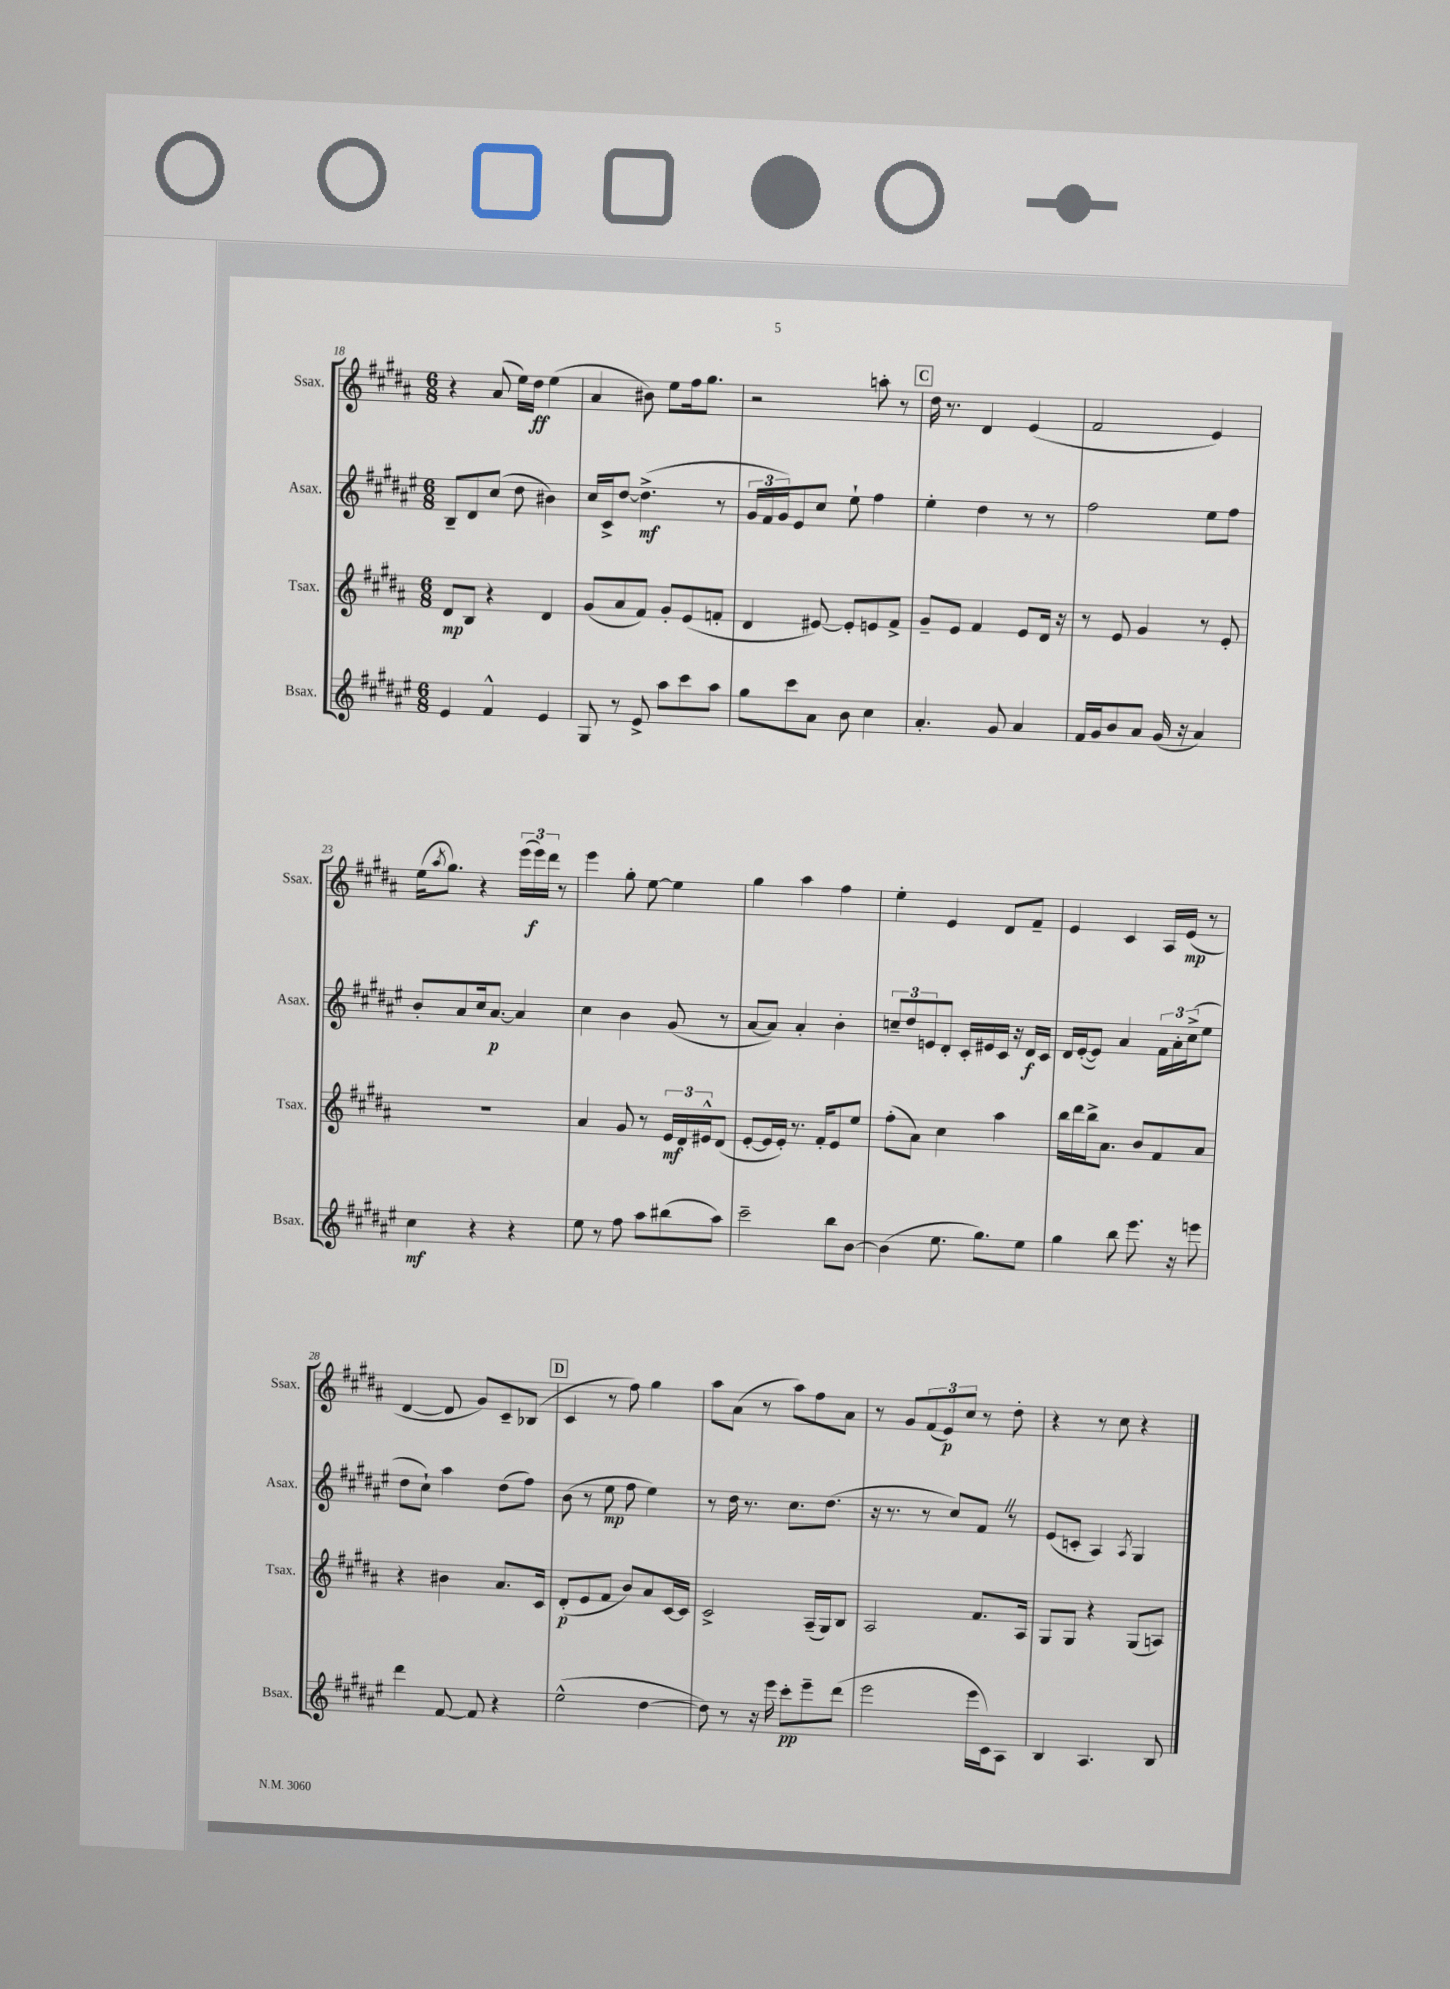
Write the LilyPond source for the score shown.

<<
\new StaffGroup <<
\new Staff = "s0" \with { instrumentName = "Ssax." shortInstrumentName = "Ssax." } {
    \clef treble \key b \major \numericTimeSignature \time 6/8
    r4 ais'8( e''16) dis''16\ff e''4( |
    ais'4 bis'8) e''8 fis''16 gis''8. |
    r2 a''8-. r8 |
    \mark \markup { \box "C" } dis''16 r8. dis'4 e'4( |
    fis'2 e'4) |
    e''16( \acciaccatura { ais''8 } gis''8.) r4 \tuplet 3/2 { e'''16( e'''16\f) dis'''16 } r8 |
    e'''4 gis''8-. e''8~ e''4 |
    gis''4 ais''4 fis''4 |
    e''4-. e'4 dis'8 fis'8-- |
    e'4 cis'4 ais16 e'16\mp( r8 |
    dis'4~ dis'8 gis'8) cis'8-- bes8( |
    \mark \markup { \box "D" } cis'4 r8 fis''8) gis''4 |
    ais''8 ais'8( r8 ais''8) fis''8 ais'8 |
    r8 gis'8 \tuplet 3/2 { fis'8( e'8\p) cis''8 } r8 dis''8-. |
    r4 r8 cis''8 r4 \bar "|." |
}
\new Staff = "s1" \with { instrumentName = "Asax." shortInstrumentName = "Asax." } {
    \clef treble \key fis \major \numericTimeSignature \time 6/8
    b8-- dis'8 cis''8( dis''8 bis'4) |
    cis''16 cis'16-> dis''8~ dis''4.->\mf( r8 |
    \tuplet 3/2 { gis'16 fis'16 gis'16) } eis'8 cis''8 eis''8-! fis''4 |
    \mark \markup { \box "C" } eis''4-. dis''4 r8 r8 |
    fis''2 eis''8 fis''8 |
    b'8-. ais'8 cis''16 ais'8.~\p ais'4 |
    cis''4 b'4 gis'8( r8 |
    ais'8~ ais'8) ais'4-. b'4-. |
    \tuplet 3/2 { c''8-- dis''8 e'8 } dis'8-. cis'16-. eis'16 cis'16 r16 dis'16\f cis'16 |
    dis'16 eis'16~-.( eis'8) ais'4 \tuplet 3/2 { fis'16 ais'16-. cis''16->( } eis''8 |
    dis''8 cis''8-!) ais''4 dis''8( fis''8) |
    \mark \markup { \box "D" } b'8( r8 eis''8\mp fis''8 eis''4) |
    r8 dis''16 r8. cis''8. dis''8.( |
    r16 r8. r8 cis''8) fis'8 \once \override BreathingSign.text = \markup { \musicglyph "scripts.caesura.straight" } \breathe r8 |
    eis'8( c'8-. ais4) \acciaccatura { ais8 } gis4 \bar "|." |
}
\new Staff = "s2" \with { instrumentName = "Tsax." shortInstrumentName = "Tsax." } {
    \clef treble \key b \major \numericTimeSignature \time 6/8
    dis'8\mp b8 r4 dis'4 |
    gis'8( ais'8 fis'8) gis'8-. e'8( f'8-. |
    dis'4 eis'8~) eis'8-. e'8 fis'8-> |
    \mark \markup { \box "C" } gis'8-- e'8 fis'4 e'8 dis'16 r16 |
    r8 e'8 gis'4 r8 e'8-. |
    R2. |
    ais'4 gis'8 r8 \tuplet 3/2 { e'16\mf dis'16 eis'16-^ } dis'8( |
    e'8~-. e'16 e'16-.) r8. fis'16-. e'8 e''8 |
    fis''8-.( ais'8) cis''4 ais''4 |
    b''16 dis'''16 b''16-> ais'8. b'8 fis'8 ais'8 |
    r4 bis'4 ais'8. cis'16 |
    \mark \markup { \box "D" } dis'8-.\p( e'8 fis'8 b'8) ais'8 cis'16~ cis'16 |
    cis'2-> ais16--( gis16) b8 |
    ais2 fis'8. ais16 |
    gis8 gis8 r4 gis8( a8) \bar "|." |
}
\new Staff = "s3" \with { instrumentName = "Bsax." shortInstrumentName = "Bsax." } {
    \clef treble \key fis \major \numericTimeSignature \time 6/8
    eis'4 fis'4-^ eis'4 |
    gis8 r8 eis'8-> ais''8 cis'''8 ais''8 |
    gis''8 cis'''8 ais'8 b'8 cis''4 |
    \mark \markup { \box "C" } ais'4.-. gis'8 ais'4 |
    fis'16 gis'16 b'8 ais'8 gis'16( r16 ais'4) |
    cis''4\mf r4 r4 |
    eis''8 r8 fis''8 ais''8 bis''8( ais''8) |
    cis'''2-- b''8 b'8~ |
    b'4( eis''8. gis''8.) eis''8 |
    gis''4 b''8 eis'''8. r16 e'''8 |
    dis'''4 fis'8~ fis'8 r4 |
    \mark \markup { \box "D" } eis''2-^( dis''4~ |
    dis''8) r8 r16 eis'''16 cis'''8-.\pp eis'''8-- dis'''8( |
    eis'''2 eis'''16 cis'16) ais8 |
    b4 ais4. b8 \bar "|." |
}
>>
>>
\layout { \context { \Score currentBarNumber = #18 } }
